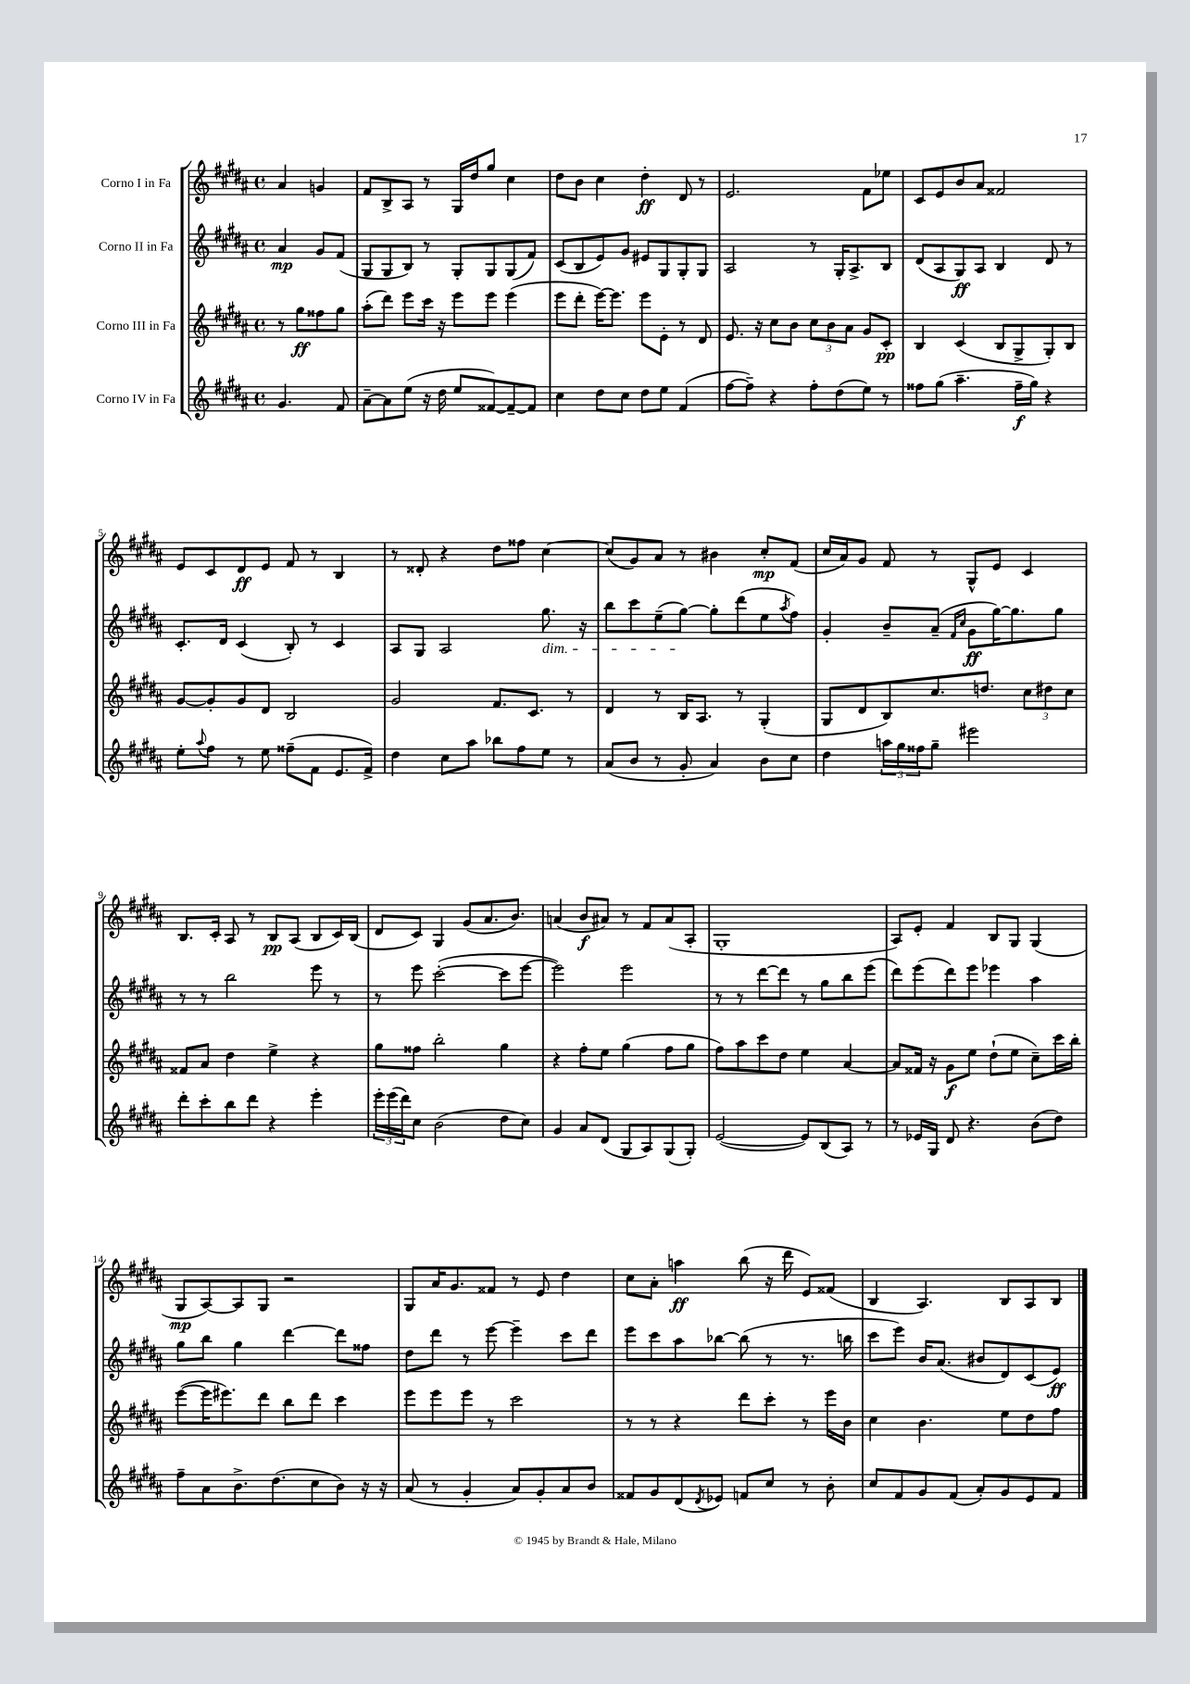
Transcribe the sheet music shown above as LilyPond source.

<<
\new StaffGroup <<
\new Staff = "s0" \with { instrumentName = "Corno I in Fa" } {
    \clef treble \key b \major \defaultTimeSignature \time 4/4 \partial 2
    ais'4 g'4 |
    fis'8 b8-> ais8 r8 gis16 dis''16 gis''8 cis''4 |
    dis''8 b'8 cis''4 dis''4-.\ff dis'8 r8 |
    e'2. fis'8 ees''8 |
    cis'8 e'8 b'8 ais'8 fisis'2 |
    e'8 cis'8 dis'8\ff e'8 fis'8 r8 b4 |
    r8 disis'8-. r4 dis''8 fisis''8 cis''4~ |
    cis''8( gis'8) ais'8 r8 bis'4 cis''8-.\mp fis'8( |
    cis''16 ais'16) gis'8 fis'8 r8 gis8-^ e'8 cis'4 |
    b8. cis'16-. ais8 r8 b8\pp ais8( b8 cis'16) b16( |
    dis'8 cis'8) gis4 gis'8( ais'8. b'8.) |
    a'4( b'8\f ais'8) r8 fis'8 ais'8( ais8-. |
    gis1-. |
    ais8) e'8-. fis'4 b8 gis8 gis4( |
    gis8\mp ais8~) ais8 gis8 r2 |
    gis8 ais'16 gis'8. fisis'8 r8 e'8 dis''4 |
    cis''8 ais'8-. a''4\ff b''8( r16 dis'''16 e'8) fisis'8( |
    b4 ais4.) b8 ais8 b8 \bar "|." |
}
\new Staff = "s1" \with { instrumentName = "Corno II in Fa" } {
    \clef treble \key b \major \defaultTimeSignature \time 4/4 \partial 2
    ais'4\mp gis'8 fis'8( |
    gis8 gis8 b8) r8 gis8-. gis8 gis8( fis'8) |
    cis'8( b8 e'8) gis'8 eis'8 gis8 gis8-. gis8 |
    ais2 r8 gis16-. ais8.-> b8 |
    dis'8( ais8 gis8\ff) ais8 b4 dis'8 r8 |
    cis'8.-. dis'16 cis'4( b8-.) r8 cis'4 |
    ais8 gis8 ais2 gis''8.\dim r16 |
    b''8 cis'''8 e''8--( gis''8~\!) gis''8-. dis'''8( e''8 \acciaccatura { ais''8 } fis''8) |
    gis'4-. b'8-- ais'8--( \grace { fis'16 cis''16 } gis'8\ff gis''16~) gis''8. gis''8 |
    r8 r8 b''2 e'''8 r8 |
    r8 e'''8 cis'''2~-.( cis'''8 e'''8~ |
    e'''2) e'''2 |
    r8 r8 dis'''8~ dis'''8 r8 gis''8 b''8 e'''8( |
    dis'''8) e'''8( dis'''8) e'''8 ees'''4 ais''4 |
    gis''8 b''8 gis''4 dis'''4~ dis'''8 fisis''8 |
    dis''8 dis'''8 r8 e'''8~ e'''4-- cis'''8 dis'''8 |
    e'''8 cis'''8 ais''8 bes''8~ bes''8( r8 r8. b''16 |
    cis'''8 e'''8) b'16 ais'8.( bis'8 dis'8) cis'8( e'8\ff) \bar "|." |
}
\new Staff = "s2" \with { instrumentName = "Corno III in Fa" } {
    \clef treble \key b \major \defaultTimeSignature \time 4/4 \partial 2
    r8 gis''8\ff fisis''8 gis''8 |
    ais''8-.( dis'''8) e'''8 cis'''16 r16 e'''8 e'''8 e'''4( |
    e'''8 dis'''8-. e'''16~) e'''8. e'''8 e'8-. r8 dis'8 |
    e'8. r16 cis''8 b'8 \tuplet 3/2 { cis''8 b'8 ais'8 } gis'8 cis'8-.\pp |
    b4 cis'4( b8 gis8-> gis8-.) b8 |
    gis'8~ gis'8-. gis'8 dis'8 b2 |
    gis'2 fis'8. cis'8. r8 |
    dis'4 r8 b16 ais8. r8 gis4-.( |
    gis8 dis'8 b8) cis''8. d''8. \tuplet 3/2 { cis''8 dis''8 cis''8 } |
    fisis'8 ais'8 dis''4 e''4-> r4 |
    gis''8 fisis''8 b''2-. gis''4 |
    r4 fis''8-. e''8 gis''4( fis''8 gis''8 |
    fis''8) ais''8 cis'''8 dis''8 e''4 ais'4~ |
    ais'8 fisis'16 r16 gis'8\f e''8 dis''8-!( e''8 cis''8--) cis'''16 b''16-. |
    e'''8~( e'''16 eis'''8.) dis'''8 b''8 dis'''8 cis'''4 |
    e'''8 e'''8 e'''8 r8 cis'''2 |
    r8 r8 r4 dis'''8 cis'''8-. r8 e'''16 b'16 |
    cis''4 b'4. e''8 dis''8 fis''8 \bar "|." |
}
\new Staff = "s3" \with { instrumentName = "Corno IV in Fa" } {
    \clef treble \key b \major \defaultTimeSignature \time 4/4 \partial 2
    gis'4. fis'8 |
    ais'8~-- ais'8 e''8( r16 dis''16 e''8 fisis'8~) fisis'8~-- fisis'8 |
    cis''4 dis''8 cis''8 dis''8 e''8 fis'4( |
    fis''8~ fis''8--) r4 fis''8-. dis''8( e''8) r8 |
    fisis''8 gis''8( ais''4.-- fisis''16--\f gis''16) r4 |
    e''8-. \appoggiatura { ais''8 } fis''8 r8 e''8 fisis''8--( fis'8 e'8. fis'16->) |
    dis''4 cis''8 ais''8 bes''8 fis''8 e''8 r8 |
    ais'8( b'8 r8 gis'8-. ais'4) b'8 cis''8 |
    dis''4 \tuplet 3/2 { a''16 gis''16 fisis''16 } gis''8-- eis'''2 |
    dis'''8-. cis'''8-. b''8 dis'''8 r4 e'''4-. |
    \tuplet 3/2 { e'''16-. e'''16( dis'''16) } cis''8 b'2( dis''8 cis''8) |
    gis'4 ais'8 dis'8( gis8 ais8) gis8( gis8-.) |
    e'2~( e'8) b8( ais8) r8 |
    r8 ees'16 gis16 dis'8 r4. b'8( dis''8) |
    fis''8-- ais'8 b'8.-> dis''8.( cis''8 b'8) r16 r16 |
    ais'8( r8 gis'4-. ais'8) gis'8-. ais'8 b'8 |
    fisis'8 gis'8 dis'8( \acciaccatura { dis'8 } ees'8) f'8 cis''8 r8 b'8-. |
    cis''8 fis'8 gis'8 fis'8( ais'8-.) gis'8 e'8 fis'8 \bar "|." |
}
>>
>>
